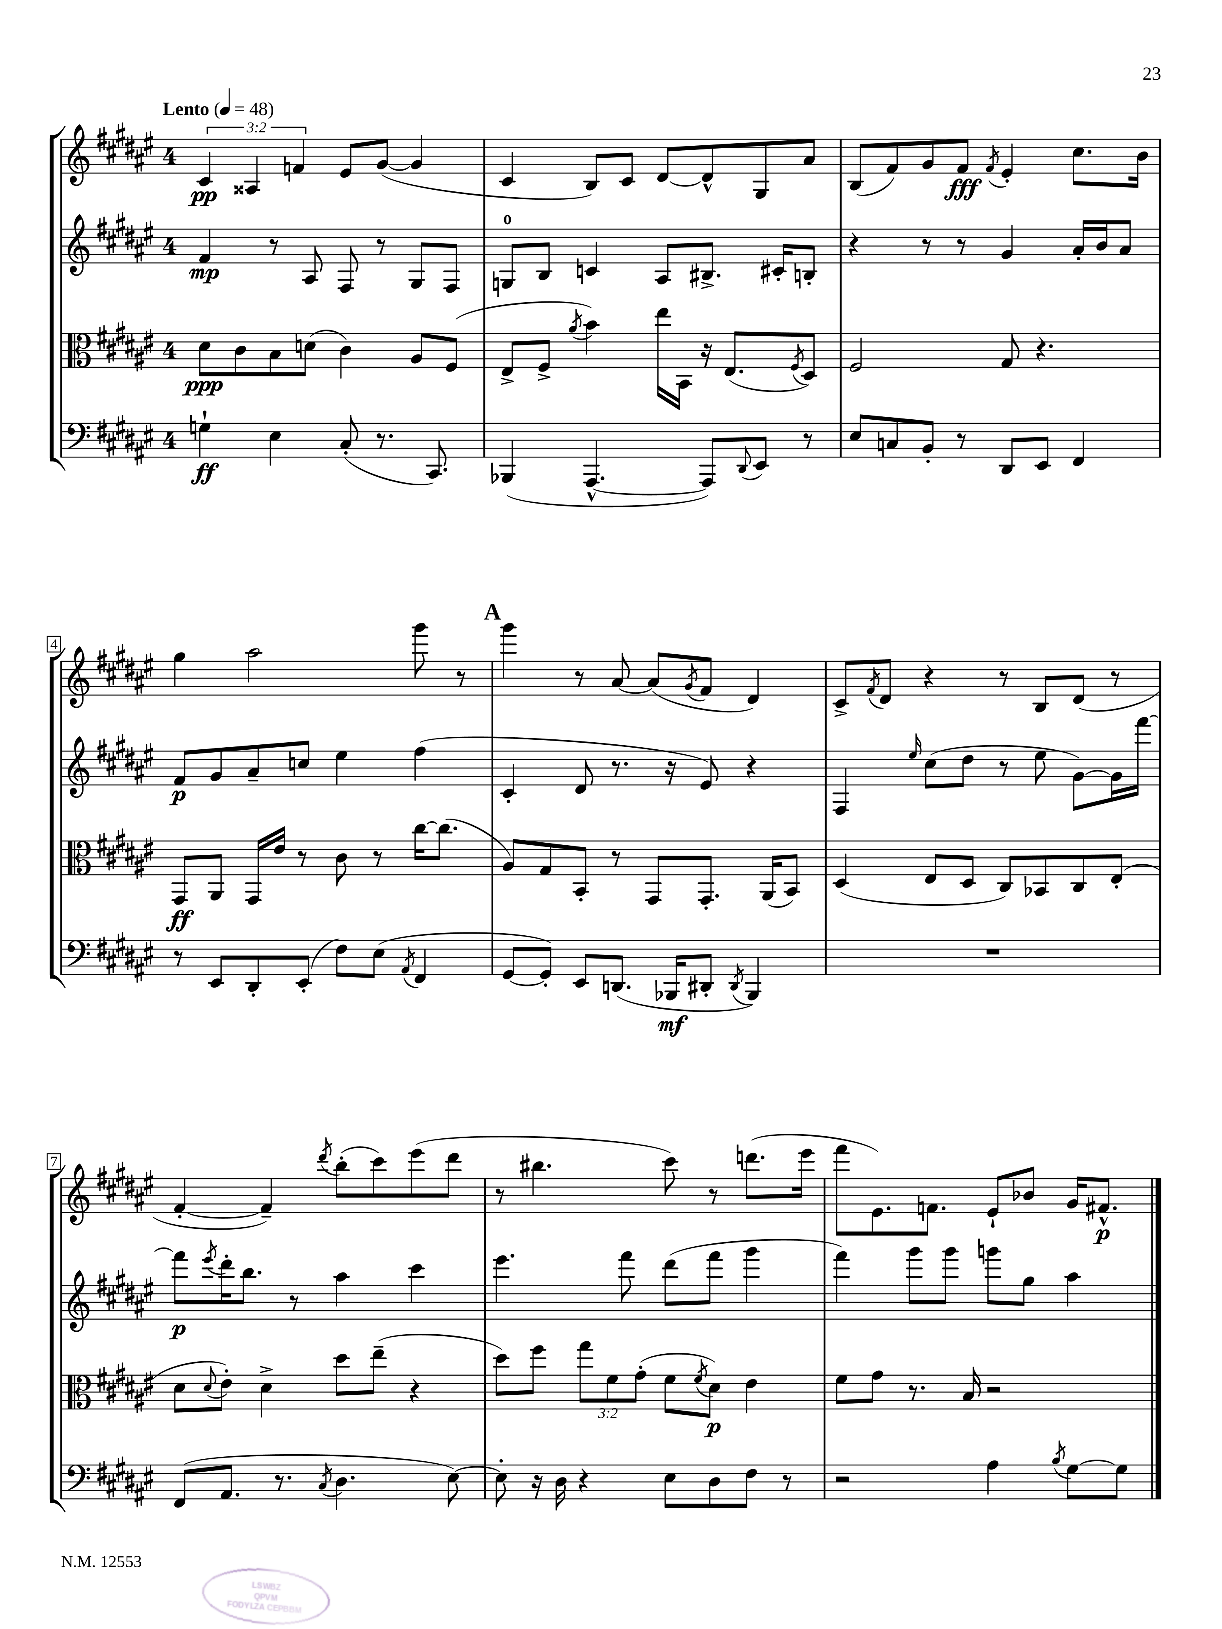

**kern	**dynam	**kern	**dynam	**kern	**dynam	**kern	**dynam
*part4	*part4	*part3	*part3	*part2	*part2	*part1	*part1
*staff4	*staff4	*staff3	*staff3	*staff2	*staff2	*staff1	*staff1
*clefF4	*	*clefC3	*	*clefG2	*	*clefG2	*
*k[f#c#g#d#a#e#]	*	*k[f#c#g#d#a#e#]	*	*k[f#c#g#d#a#e#]	*	*k[f#c#g#d#a#e#]	*
*M4/4	*	*M4/4	*	*M4/4	*	*M4/4	*
*MM48	*	*MM48	*	*MM48	*	*MM48	*
=1	=1	=1	=1	=1	=1	=1	=1
!	!	!	!	!	!	!LO:TX:a:B:t=Lento	!
4Gn`\	ff	8d#\L	ppp	4f#/	mp	6c#/	pp
.	.	8c#\	.	.	.	.	.
.	.	.	.	.	.	6A##X/	.
4E#\	.	8B\	.	8r	.	.	.
.	.	.	.	.	.	6fn/	.
.	.	(8dn\J	.	8A#/	.	.	.
(8C#'/	.	4c#\)	.	8F#/	.	8e#/L	.
8.r	.	.	.	8r	.	([8g#/J	.
.	.	8A#/L	.	8G#/L	.	4g#/]	.
8.CC#/)	.	.	.	.	.	.	.
.	.	(8F#/J	.	8F#/J	.	.	.
=2	=2	=2	=2	=2	=2	=2	=2
(4BBB-X/	.	8E#^/L	.	8Gn/L	.	4c#/	.
.	.	8F#^/J	.	8B/J	.	.	.
.	.	8qa#/	.	.	.	.	.
[4.AAA#^^/	.	4b\)	.	4cn/	.	8B/L)	.
.	.	.	.	.	.	8c#/J	.
.	.	16ee#\LL	.	8A#/L	.	[8d#/L	.
.	.	16BB\JJ	.	.	.	.	.
8AAA#/L])	.	16r	.	8.B#X^/J	.	8d#^^/]	.
.	.	(8.E#/L	.	.	.	.	.
8qqDD#/	.	.	.	.	.	.	.
8EE#/J	.	.	.	.	.	8G#/	.
.	.	.	.	16c#X'/KL	.	.	.
.	.	8qF#/	.	.	.	.	.
8r	.	8D#/J)	.	8Bn'/J	.	8a#/J	.
=3	=3	=3	=3	=3	=3	=3	=3
8E#/L	.	2F#/	.	4r	.	(8B/L	.
8Cn/	.	.	.	.	.	8f#/)	.
8BB'/J	.	.	.	8r	.	8g#/	.
8r	.	.	.	8r	.	8f#/J	fff
.	.	.	.	.	.	8qf#/	.
8DD#/L	.	8G#/	.	4g#/	.	4e#'/	.
8EE#/J	.	4.r	.	.	.	.	.
4FF#/	.	.	.	16a#'/LL	.	8.cc#\L	.
.	.	.	.	16b/J	.	.	.
.	.	.	.	8a#/J	.	.	.
.	.	.	.	.	.	16b\Jk	.
!!LO:LB:g=z
=4	=4	=4	=4	=4	=4	=4	=4
8r	.	8GG#/L	ff	8f#/L	p	4gg#\	.
8EE#/L	.	8AA#/J	.	8g#/	.	.	.
8DD#'/	.	16GG#/LL	.	8a#~/	.	2aa#\	.
.	.	16e#/JJ	.	.	.	.	.
(8EE#'/J	.	8r	.	8ccn/J	.	.	.
8F#\L)	.	8c#\	.	4ee#\	.	.	.
(8E#\J	.	8r	.	.	.	.	.
8qAA#/	.	.	.	.	.	.	.
4FF#/	.	[16cc#\KL	.	(4ff#\	.	8ggg#\	.
.	.	(8.cc#\J]	.	.	.	.	.
.	.	.	.	.	.	8r	.
!!LO:REH:place=s1:t=A
=5	=5	=5	=5	=5	=5	=5	=5
[8GG#/L	.	8A#/L)	.	4c#'/	.	4ggg#\	.
8GG#'/J])	.	8G#/	.	.	.	.	.
8EE#/L	.	8BB'/J	.	8d#/	.	8r	.
(8.DDn/J	.	8r	.	8.r	.	[8a#/	.
.	.	8GG#/L	.	.	.	(8a#/L]	.
16BBB-X/KL	mf	.	.	16r	.	.	.
.	.	.	.	.	.	8qg#/	.
8DD#X'/J	.	8.GG#'/J	.	8e#/)	.	8f#/J	.
8qDD#/	.	.	.	.	.	.	.
4BBB-/)	.	.	.	4r	.	4d#/)	.
.	.	(16AA#/KL	.	.	.	.	.
.	.	8BB/J)	.	.	.	.	.
=6	=6	=6	=6	=6	=6	=6	=6
1r	.	(4D#/	.	4F#/	.	8c#^/L	.
.	.	.	.	.	.	8qf#/	.
.	.	.	.	.	.	8d#/J	.
.	.	.	.	16qqee#/	.	.	.
.	.	8E#/L	.	(8cc#\L	.	4r	.
.	.	8D#/J	.	8dd#\J	.	.	.
.	.	8C#/L)	.	8r	.	8r	.
.	.	8BB-X/	.	8ee#\	.	8B/L	.
.	.	8C#/	.	[8g#\L)	.	(8d#/J	.
.	.	(8E#'/J	.	16g#\L]	.	8r	.
.	.	.	.	[16fff#\JJ	.	.	.
!!LO:LB:g=z
=7	=7	=7	=7	=7	=7	=7	=7
(8FF#/L	.	8d#\L	.	8fff#\L]	p	[4f#'/	.
.	.	8qqd#/	.	8qeee#/	.	.	.
8.AA#/J	.	8e#'\J)	.	16ddd#'\K	.	.	.
.	.	.	.	8.bb\J	.	.	.
.	.	4d#^\	.	.	.	4f#~/])	.
8.r	.	.	.	.	.	.	.
.	.	.	.	8r	.	.	.
8qC#/	.	.	.	.	.	8qddd#/	.
4.D#\	.	8dd#\L	.	4aa#\	.	(8bb'\L	.
.	.	(8ee#~\J	.	.	.	8ccc#\)	.
.	.	4r	.	4ccc#\	.	(8eee#\	.
[8E#\)	.	.	.	.	.	8ddd#\J	.
=8	=8	=8	=8	=8	=8	=8	=8
8E#'\]	.	8dd#\L)	.	4.eee#\	.	8r	.
16r	.	8ff#\J	.	.	.	4.bb#X\	.
16D#\	.	.	.	.	.	.	.
4r	.	12gg#\L	.	.	.	.	.
.	.	12f#\	.	.	.	.	.
.	.	.	.	8fff#\	.	.	.
.	.	(12g#'\J	.	.	.	.	.
8E#\L	.	8f#\L	.	(8ddd#\L	.	8ccc#\)	.
.	.	8qf#/	.	.	.	.	.
8D#\	.	8d#\J)	p	8fff#\J	.	8r	.
8F#\J	.	4e#\	.	4ggg#\	.	(8.dddn\L	.
8r	.	.	.	.	.	.	.
.	.	.	.	.	.	16eee#\Jk	.
=9	=9	=9	=9	=9	=9	=9	=9
2r	.	8f#\L	.	4fff#\)	.	8fff#\L	.
.	.	8g#\J	.	.	.	8.e#\)	.
.	.	8.r	.	8ggg#\L	.	.	.
.	.	.	.	.	.	8.fn\J	.
.	.	.	.	8ggg#\J	.	.	.
.	.	16B/	.	.	.	.	.
4A#\	.	2r	.	8gggn\L	.	8e#`/L	.
.	.	.	.	8gg#\J	.	8b-X/J	.
8qB/	.	.	.	.	.	.	.
[8G#\L	.	.	.	4aa#\	.	16g#/KL	.
.	.	.	.	.	.	8.f#X^^/J	p
8G#\J]	.	.	.	.	.	.	.
==	==	==	==	==	==	==	==
*-	*-	*-	*-	*-	*-	*-	*-
